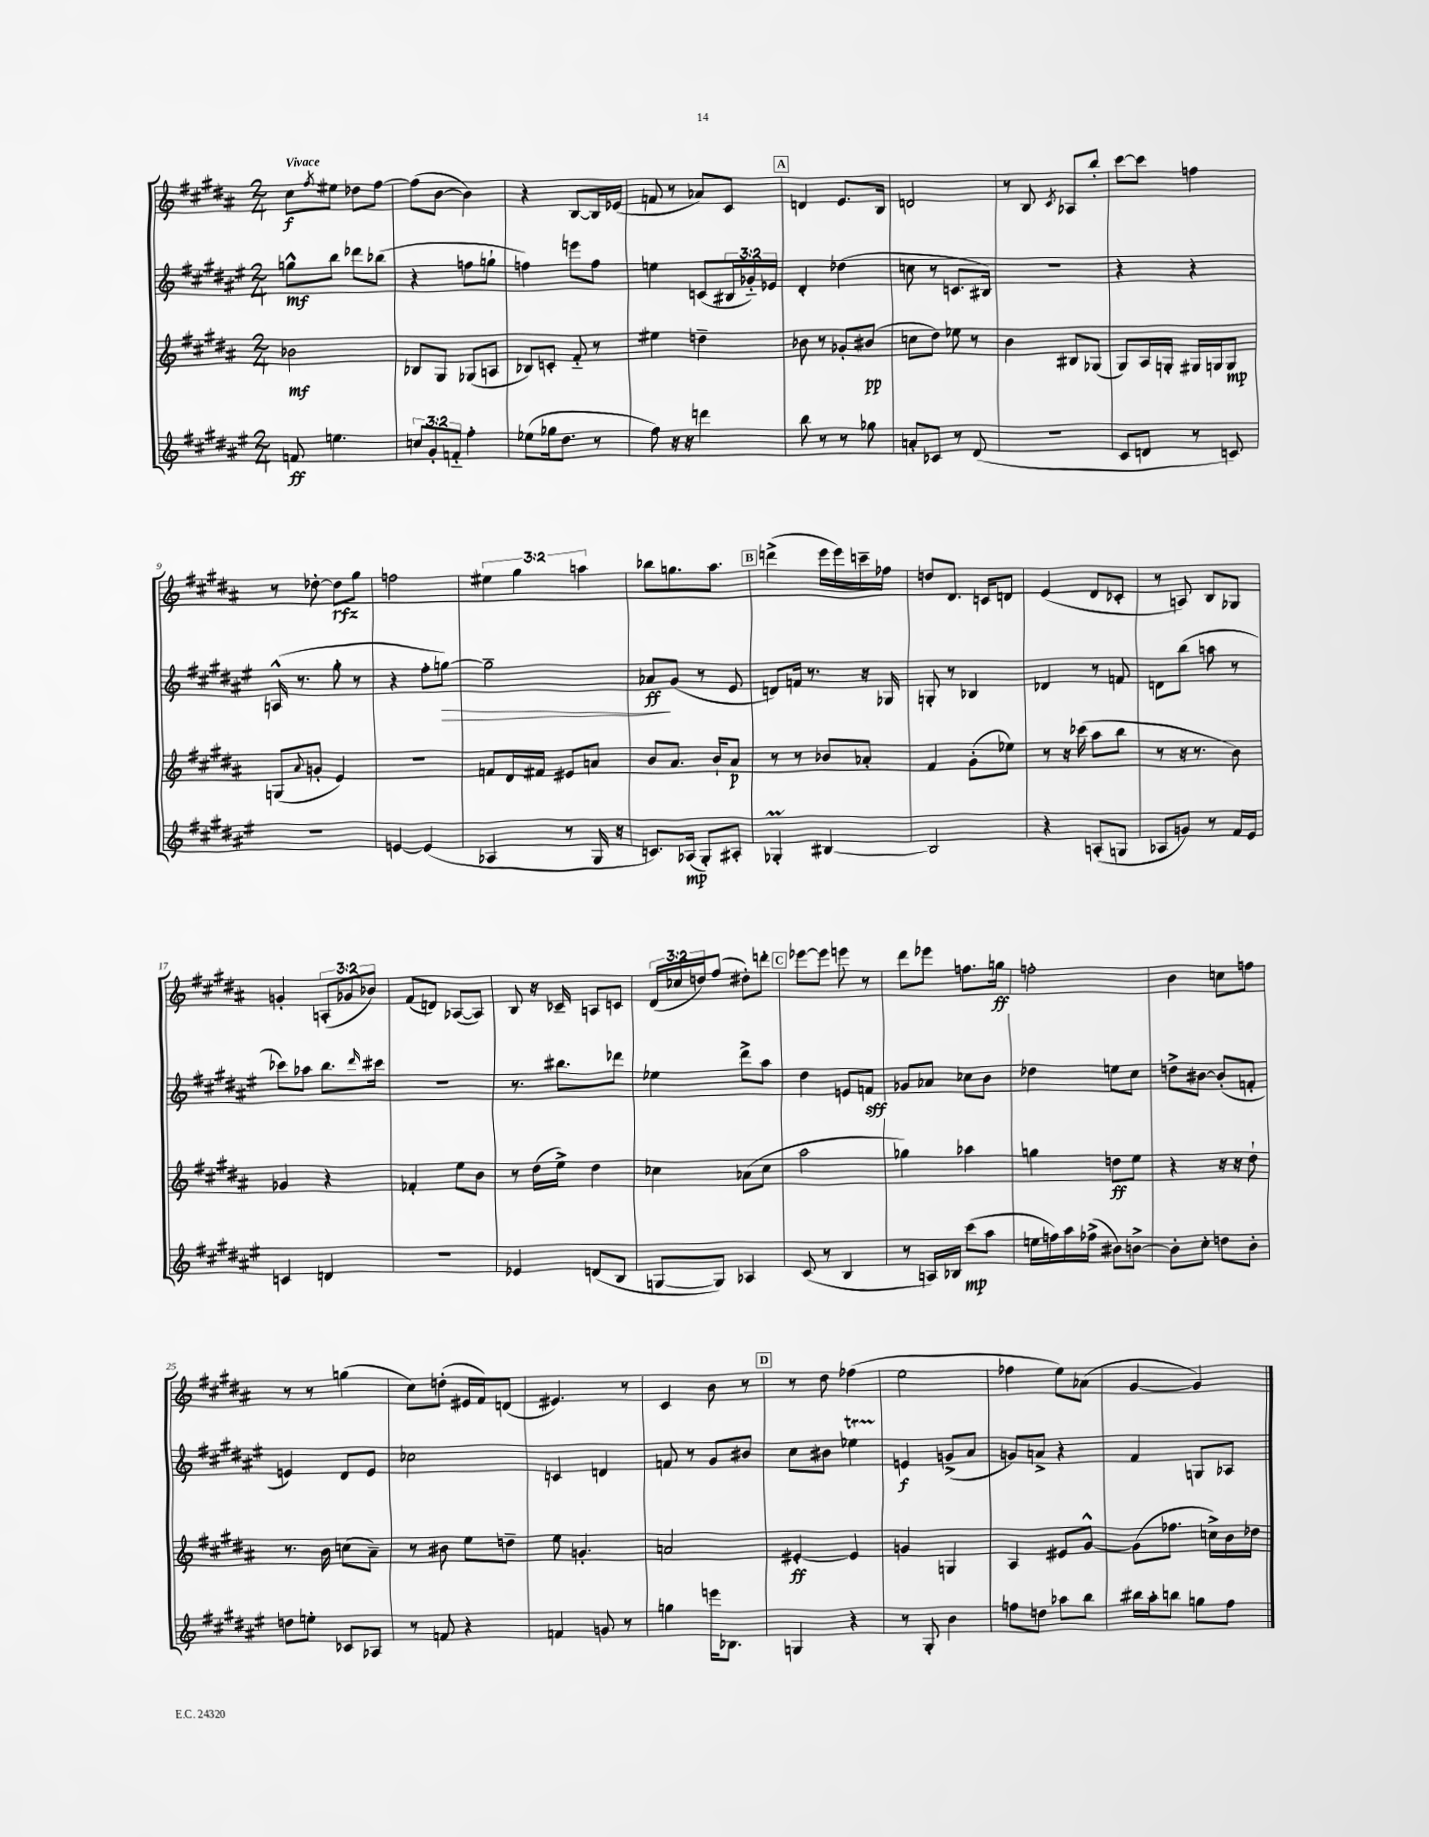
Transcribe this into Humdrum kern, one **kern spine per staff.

**kern	**kern	**kern	**kern
*staff4	*staff3	*staff2	*staff1
*clefG2	*clefG2	*clefG2	*clefG2
*k[f#c#g#d#a#e#]	*k[f#c#g#d#a#]	*k[f#c#g#d#a#e#]	*k[f#c#g#d#a#]
*M2/4	*M2/4	*M2/4	*M2/4
8f	2b-	8gg^^	8cc#
.	.	.	8qff#
4.ee	.	8bb	8ee#
.	.	8ddd-	8dd-
.	.	(8bb-	[8ff#
=	=	=	=
12cc	8B-	4r	(8ff#]
12g#'	.	.	.
.	8G#	.	[8b
12f'~	.	.	.
4ff#'	(8G-	8ff	4b])
.	8A	8gg`	.
=	=	=	=
(8ee-	8B-)	4ff)	4r
16gg-	8c'	.	.
8.dd#	.	.	.
.	8f#'~	8eee	[8B
8r	8r	8ff	16B]
.	.	.	(16e-
=	=	=	=
8ff#)	4ee#	4ee	8f
16r	.	.	8r
16r	.	.	.
4ddd	4dd~	(8c	8a-)
.	.	24B#	8c#
.	.	24g-'~)	.
.	.	24e-	.
=	=	=	=
8bb	8b-	4d#'	4d
8r	8r	.	.
8r	8g-'	(4dd-	8.e
8gg-	(8b#	.	.
.	.	.	16B
=	=	=	=
8a'	8cc	8cc	2d
8c-	8dd#)	8r	.
8r	8ee-	8.c	.
(8d#	8r	.	.
.	.	16B#)	.
=	=	=	=
2r	4b	2r	8r
.	.	.	8B
.	.	.	8qc#
.	8B#	.	8A-
.	(8G-	.	8bb'
=	=	=	=
8c#	8G#)	4r	[8ccc#
8d	16A#	.	8ccc#]
.	16G'	.	.
8r	16G#	4r	4ff
.	16G	.	.
8c)	8G	.	.
=	=	=	=
2r	(8G	(16A^^	8r
.	.	8.r	.
.	8qqa#	.	.
.	8g'	.	[8dd-'
.	4e)	8gg#'	8dd-]
.	.	8r	8gg#
=	=	=	=
[4e	2r	4r	2ff
(4e]	.	8ff#'	.
.	.	[8gg)	.
=	=	=	=
4A-	8f	2gg~]	6ee#
.	16d#	.	.
.	.	.	6gg#
.	16f#	.	.
8r	8e#	.	.
.	.	.	6aa
16G#	8a	.	.
16r	.	.	.
=	=	=	=
8.c)	8b	8a-	8bb-
.	8.a#	(8g#	8.gg
(16A-	.	.	.
8G#')	.	8r	.
.	16b`	.	8.aa#
8A#'	8a#	8e#	.
=	=	=	=
4G-'	8r	8d)	(4ddd^
.	8r	16f	.
.	.	8.r	.
[4B#	8b-	.	16eee
.	.	.	16eee)
.	8a-'	16r	16ccc~
.	.	16G-	16ff-
=	=	=	=
2B#]	4f#	8G'	8dd
.	.	8r	8.d#
.	(8g#'	4B-	.
.	.	.	16c
.	8ee-)	.	8d
=	=	=	=
4r	8r	4d-	(4e
.	16r	.	.
.	(16ccc-	.	.
(8A'	8aa#	8r	8d#
8G	8bb	8f	8c-'
=	=	=	=
8A-	8r	8d	8r
8g)	16r	(8bb	8A)
.	8.r	.	.
8r	.	8aa	8B
16f#	8b)	8r	8G-
16e#	.	.	.
=	=	=	=
4c	4g-	8ccc-)	4g'
.	.	8aa-	.
4d	4r	8.bb	(12A'
.	.	.	12g-
.	.	.	12b-)
.	.	16qqddd#	.
.	.	16ccc#	.
=	=	=	=
2r	4f-'	2r	(8f#
.	.	.	8d)
.	8ee	.	([8A-
.	8b	.	8A-])
=	=	=	=
4e-	8r	8.r	8B
.	(16dd#	.	16r
.	16ee^)	8.bb#	16c-~
(8d	4dd#	.	8A
8B	.	8ddd-	8c
=	=	=	=
[8G	4cc-	4ee-	(24d#
.	.	.	24cc-
.	.	.	24dd)
8G])	.	.	(8ff#
4A-	(8a-	8ddd#^	8dd#')
.	8cc-	8aa#	8ddd'
=	=	=	=
(8c#	2aa#	4dd#	[8eee-
8r	.	.	8eee-]
4B	.	8e	8eee
.	.	8f	8r
=	=	=	=
8r	4gg-)	8g-	8ddd#
16A)	.	8a-	8eee-
16B-	.	.	.
(8ccc#	4aa-	8cc-	8.ff
8aa#	.	8b	.
.	.	.	16gg
=	=	=	=
16ee	4gg	4dd-	2ff'
16ff)	.	.	.
16aa#	.	.	.
(16ff-^	.	.	.
8b#)	8dd	8ee	.
[8b^	8ee	8cc#	.
=	=	=	=
8b']	4r	8dd^	4b
8cc#'	.	[8b#	.
8dd	16r	(8b#']	8cc
.	16r	.	.
8b'	8dd#`	8f'	8ff
=	=	=	=
8dd	8.r	4e)	8r
8ee'	.	.	8r
.	16b	.	.
8c-	(8cc	8d#	(4gg
8A-	8a#~)	8e	.
=	=	=	=
8r	8r	2cc-	8cc#)
8f	8b#	.	(8dd'
4r	8ee	.	16e#
.	.	.	16f#)
.	8dd~	.	(8d
=	=	=	=
4f	8ee	4c	4.e#)
.	4.g'	.	.
8g	.	4d	.
8r	.	.	8r
=	=	=	=
4gg	2a	8f	4c#
.	.	8r	.
16eee	.	8g#	8b
8.B-	.	.	.
.	.	8b#	8r
=	=	=	=
4G	[4e#'	8cc#	8r
.	.	8b#	8dd#
4r	4e#]	4ee-	(4ff-
=	=	=	=
8r	4g	4e	2ee
8G#'	.	.	.
4b	4G	(8g^	.
.	.	8a#	.
=	=	=	=
8ff	4A#	8g)	4ff-
8dd	.	8a^	.
8aa-	8e#	4r	8ee)
8bb	[8g#^^	.	(8a-
=	=	=	=
16bb#	(8g#]	4f#	[4g#
16aa#'	.	.	.
8bb	8.ff-	.	.
8gg	.	8G	4g#])
.	16cc^)	.	.
8ff#	16b	8A-	.
.	16dd-	.	.
==	==	==	==
*-	*-	*-	*-
